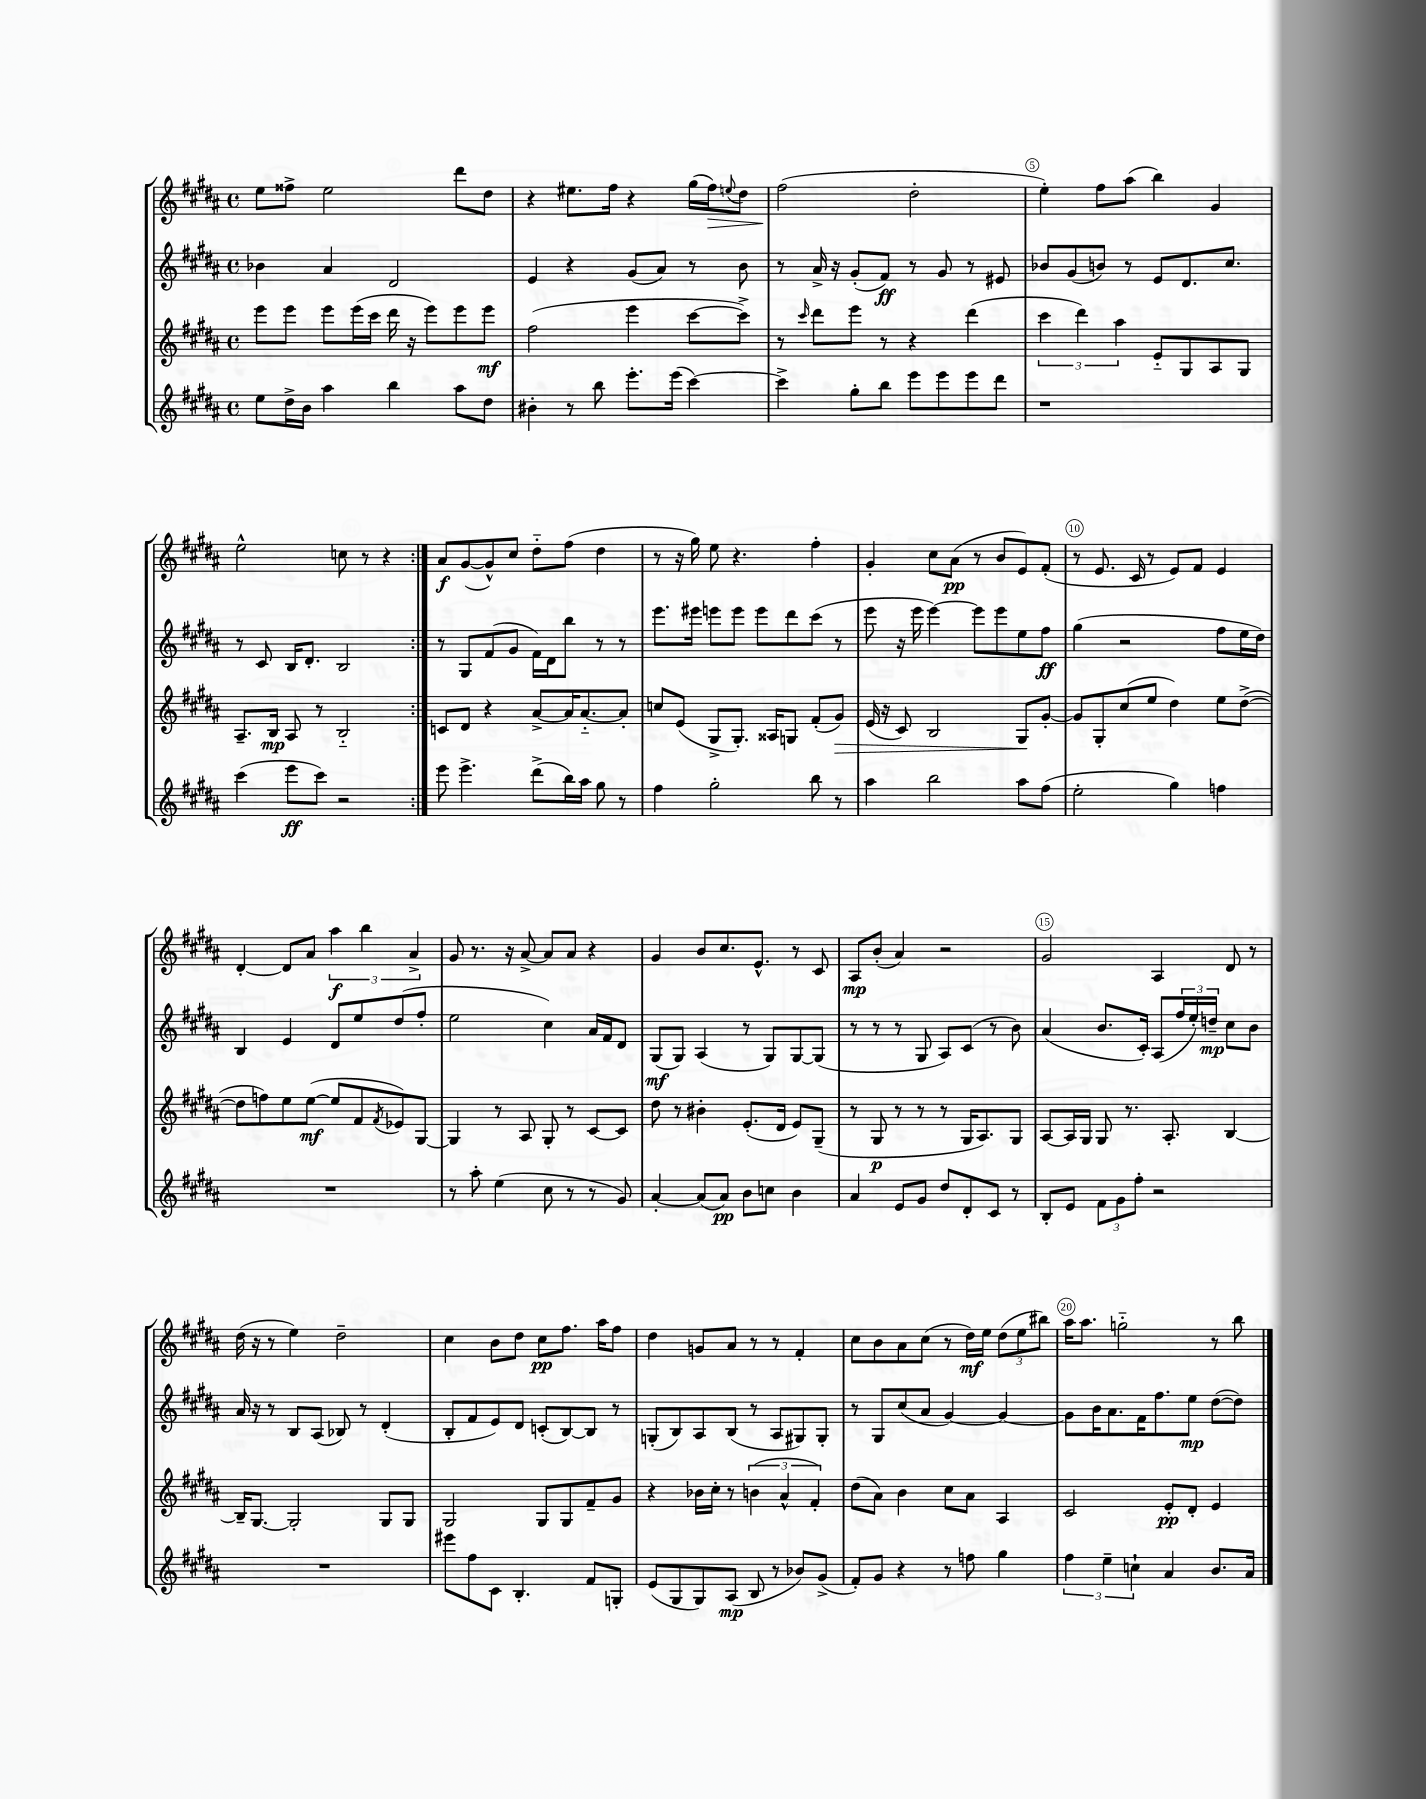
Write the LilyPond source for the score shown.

<<
\new StaffGroup <<
\new Staff = "s0" {
    \clef treble \key b \major \defaultTimeSignature \time 4/4
    \repeat volta 2 { e''8 fisis''8-> e''2 dis'''8 dis''8 |
    r4 eis''8. fis''16 r4 gis''16( fis''16\>) \appoggiatura { e''8 } dis''8 |
    fis''2\!( dis''2-. |
    e''4-.) fis''8 ais''8( b''4) gis'4 |
    e''2-^ c''8 r8 r4 | }
    ais'8\f gis'8~( gis'8-^) cis''8 dis''8-_ fis''8( dis''4 |
    r8 r16 gis''16) e''8 r4. fis''4-. |
    gis'4-. cis''8 ais'8\pp( r8 b'8 e'8) fis'8-.( |
    r8 e'8. cis'16 r8 e'8) fis'8 e'4 |
    dis'4~-. dis'8 ais'8 \tuplet 3/2 { ais''4\f b''4 ais'4-> } |
    gis'8 r8. r16 ais'8~-> ais'8 ais'8 r4 |
    gis'4 b'8 cis''8. e'8.-^ r8 cis'8 |
    ais8\mp b'8-.( ais'4) r2 |
    gis'2 ais4 dis'8 r8 |
    dis''16( r16 r8 e''4) dis''2-- |
    cis''4 b'8 dis''8 cis''8\pp fis''8. ais''16 fis''8 |
    dis''4 g'8 ais'8 r8 r8 fis'4-. |
    cis''8 b'8 ais'8 cis''8( r8 dis''16\mf) e''16 \tuplet 3/2 { dis''8( e''8 bis''8) } |
    ais''16 ais''8. g''2-_ r8 b''8 \bar "|." |
}
\new Staff = "s1" {
    \clef treble \key b \major \defaultTimeSignature \time 4/4
    \repeat volta 2 { bes'4 ais'4 dis'2 |
    e'4 r4 gis'8( ais'8) r8 b'8 |
    r8 ais'16-> r16 gis'8-.( fis'8\ff) r8 gis'8 r8 eis'8 |
    bes'8 gis'8( b'8) r8 e'8 dis'8. cis''8. |
    r8 cis'8 b16 dis'8.-. b2 | }
    r8 gis8 fis'8( gis'8 fis'16) dis'16 b''8 r8 r8 |
    e'''8. eis'''16 e'''8 e'''8 e'''8 dis'''8 cis'''8( r8 |
    e'''8 r16 e'''16 e'''4~) e'''8 e'''8 e''8 fis''8\ff |
    gis''4( r2 fis''8 e''16 dis''16) |
    b4 e'4 dis'8 e''8 dis''8( fis''8-. |
    e''2 cis''4) ais'16 fis'16 dis'8 |
    gis8\mf( gis8) ais4( r8 gis8) gis8~ gis8( |
    r8 r8 r8 gis8 ais8) cis'8( r8 b'8) |
    ais'4( b'8. cis'16-.) ais8( \tuplet 3/2 { fis''16 e''16-.) d''16--\mp } cis''8 b'8 |
    ais'16 r16 r8 b8 ais8( bes8) r8 dis'4-.( |
    b8-. fis'8 e'8) dis'8 c'8-.( b8~) b8 r8 |
    g8-.( b8) ais8 b8( r8 ais8 gis8) gis8-. |
    r8 gis8 cis''8( ais'8 gis'4~) gis'4~ |
    gis'8 b'16 ais'8. fis'16 fis''8. e''8\mp dis''8~( dis''8) \bar "|." |
}
\new Staff = "s2" {
    \clef treble \key b \major \defaultTimeSignature \time 4/4
    \repeat volta 2 { e'''8 e'''8 e'''8 e'''16( cis'''16 dis'''16 r16 e'''8) e'''8 e'''8\mf |
    fis''2( e'''4 cis'''8~ cis'''8->) |
    r8 \grace { cis'''16 } dis'''8 e'''8 r8 r4 dis'''4( |
    \tuplet 3/2 { cis'''4 dis'''4) ais''4 } e'8-_ gis8 ais8 gis8 |
    ais8.-- b16\mp ais8 r8 b2-_ | }
    c'8 dis'8 r4 ais'8~-> ais'16 ais'8.~-_ ais'8-. |
    c''8 e'8( gis8-> gis8.-.) aisis16 g8 fis'8-.( gis'8\>) |
    e'16( r16 cis'8) b2 gis8\! gis'8~-. |
    gis'8 gis8-. cis''8( e''8 dis''4) e''8 dis''8~->( |
    dis''8 f''8) e''8 e''8~\mf( e''8 fis'8 \acciaccatura { fis'8 } ees'8) gis8~ |
    gis4 r8 ais8 gis8-. r8 cis'8~ cis'8 |
    dis''8 r8 bis'4-. e'8.-.( dis'16 e'8) gis8--( |
    r8 gis8\p r8 r8 r8 gis16 ais8.) gis8 |
    ais8~ ais16 gis16 gis8 r8. ais8.-. b4~ |
    b16-- gis8.~ gis2-. gis8 gis8 |
    gis2 gis8 gis8 fis'8-- gis'8 |
    r4 bes'16 cis''16-. r8 \tuplet 3/2 { b'4( ais'4-^ fis'4-.) } |
    dis''8( ais'8) b'4 cis''8 ais'8 ais4 |
    cis'2 e'8-.\pp dis'8-. e'4 \bar "|." |
}
\new Staff = "s3" {
    \clef treble \key b \major \defaultTimeSignature \time 4/4
    \repeat volta 2 { e''8 dis''16-> b'16 ais''4 b''4 ais''8 dis''8 |
    bis'4-. r8 b''8 e'''8.-. e'''16( cis'''4~) |
    cis'''4-> gis''8-. b''8 e'''8 e'''8 e'''8 dis'''8 |
    r1 |
    cis'''4( e'''8\ff cis'''8) r2 | }
    e'''8 e'''4.-> dis'''8->( b''16) ais''16 gis''8 r8 |
    fis''4 gis''2-. b''8 r8 |
    ais''4 b''2 ais''8 fis''8( |
    e''2-. gis''4) f''4 |
    R1 |
    r8 ais''8-. e''4( cis''8 r8 r8 gis'8) |
    ais'4~-. ais'8( ais'8\pp) b'8 c''8 b'4 |
    ais'4 e'8 gis'8 dis''8 dis'8-. cis'8 r8 |
    b8-. e'8 \tuplet 3/2 { fis'8 gis'8 fis''8-. } r2 |
    R1 |
    eis'''8 fis''8 cis'8 b4.-. fis'8 g8-. |
    e'8( gis8 gis8) ais8\mp( b8 r8 bes'8) gis'8->( |
    fis'8-.) gis'8 r4 r8 f''8 gis''4 |
    \tuplet 3/2 { fis''4 e''4-- c''4-! } ais'4 b'8. ais'16 \bar "|." |
}
>>
>>
\layout { \context { \Score currentBarNumber = #2 \override BarNumber.break-visibility = ##(#f #t #t) barNumberVisibility = #(every-nth-bar-number-visible 5) \override BarNumber.stencil = #(make-stencil-circler 0.1 0.3 ly:text-interface::print) } }
